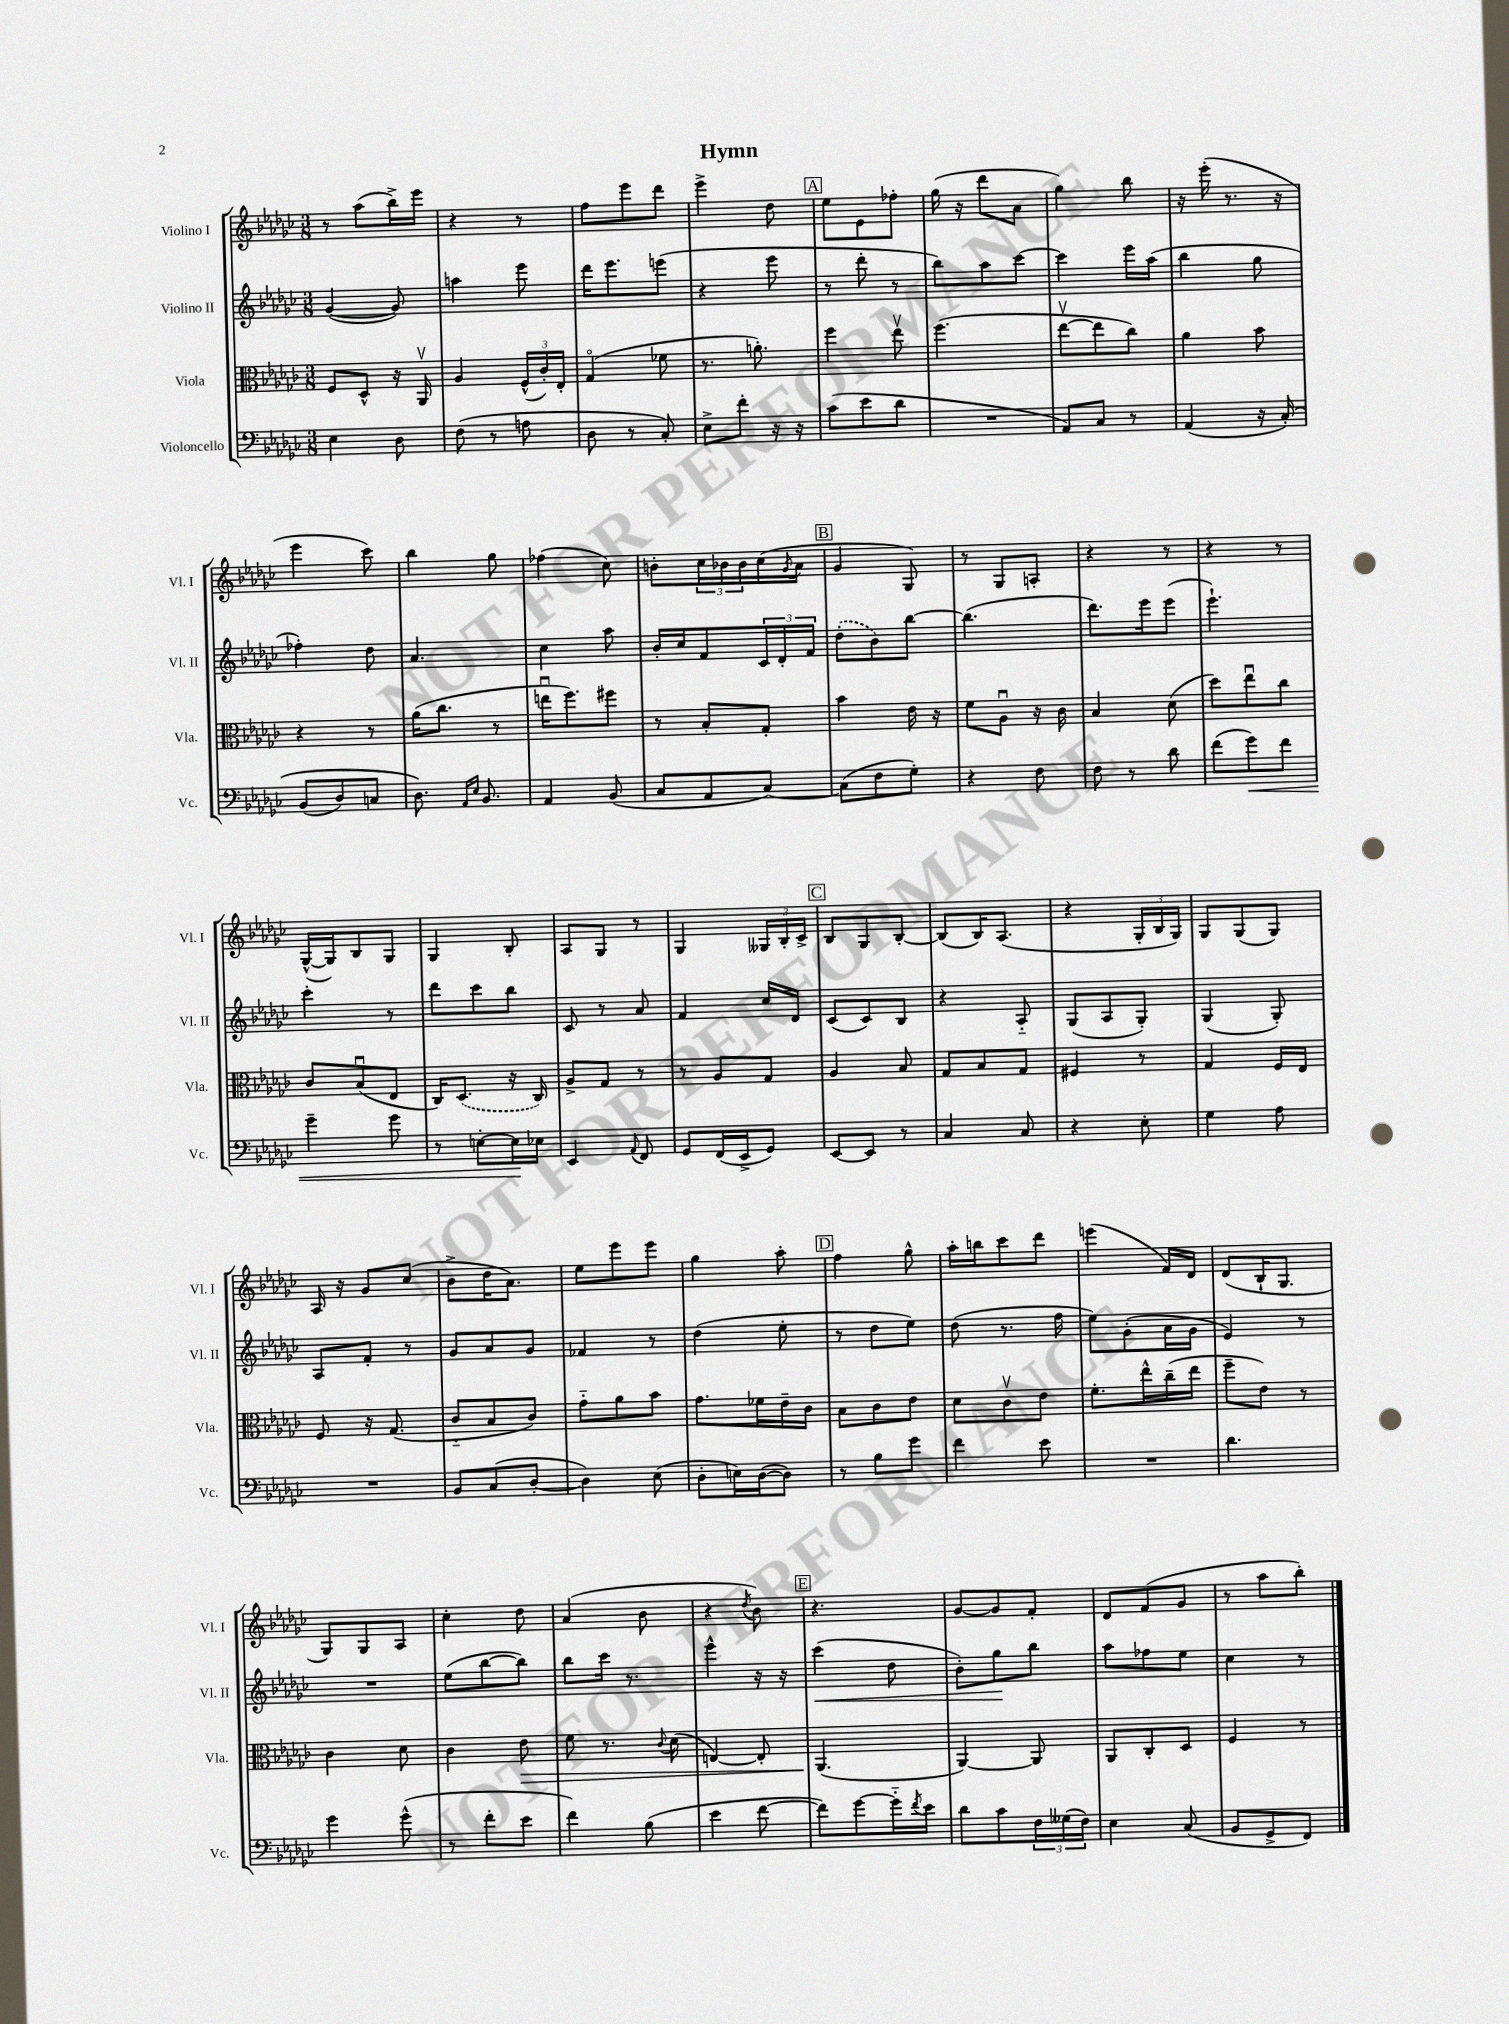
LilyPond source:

\header { title = "Hymn" }
<<
\new StaffGroup <<
\new Staff = "s0" \with { instrumentName = "Violino I" shortInstrumentName = "Vl. I" } {
    \clef treble \key ges \major \numericTimeSignature \time 3/8
    r8 aes''8( bes''16->) ees'''16 |
    r4 r8 |
    f''8 ees'''8 des'''8 |
    ees'''4-> des''8 |
    \mark \markup { \box "A" } ees''8 ees'8 fes''8-. |
    ges''16( r16 des'''8 aes'8 |
    ges''4) bes''8 |
    r16 ees'''16-.( r8. r16 |
    ees'''4 ces'''8) |
    bes''4 ges''8 |
    fes''4( ces''8) |
    b'8-. \tuplet 3/2 { ces''16 bes'16 bes'16 } ces''16( \acciaccatura { ges'8 } aes'16 |
    \mark \markup { \box "B" } ges'4 ges8) |
    r8 ges8 a8-. |
    r4 r8 |
    r4 r8 |
    ges16~-^( ges16) bes8 ges8 |
    ges4 bes8-. |
    aes8 ges8 r8 |
    ges4 \tuplet 3/2 { geses16 bes16-. ces'16-> } |
    \mark \markup { \box "C" } bes8 ges8 bes8~-. |
    bes8( bes16) aes8.( |
    r4 \tuplet 3/2 { ges16-. bes16 ges16) } |
    ges8 ges8( ges8) |
    aes16 r16 ges'8 ces''8( |
    bes'8-> des''16 aes'8.) |
    ees''8 ees'''8 ees'''8 |
    ges''4 aes''8-. |
    \mark \markup { \box "D" } f''4 ges''8-^ |
    aes''16-. b''16 ces'''8 des'''8 |
    e'''4( f'16) des'16 |
    des'8( bes16-! ges8. |
    ges8) ges8 aes8 |
    ces''4-. des''8 |
    aes'4( bes'8 |
    r4 \acciaccatura { des''8 } bes'8) |
    \mark \markup { \box "E" } r4. |
    ges'8~ ges'8 f'8-. |
    des'8 f'8( ges'8 |
    r8 aes''8 bes''8-.) \bar "|." |
}
\new Staff = "s1" \with { instrumentName = "Violino II" shortInstrumentName = "Vl. II" } {
    \clef treble \key ges \major \numericTimeSignature \time 3/8
    ges'4~( ges'8) |
    a''4 ees'''8 |
    des'''16 ees'''8. e'''8( |
    r4 ees'''8 |
    \mark \markup { \box "A" } r8 des'''8-. r8 |
    bes''8) aes''8 ces'''8~ |
    ces'''4 ees'''16 aes''16( |
    bes''4 ges''8 |
    fes''4-.) des''8 |
    aes'4. |
    ces''4 aes''8 |
    bes'16-. ces''16 f'8 \tuplet 3/2 { ces'16 des'16-. f'16 } |
    \mark \markup { \box "B" } \once \slurDashed des''8-.( bes'8) bes''8~ |
    bes''4.( |
    des'''8.) ees'''16 ees'''8( |
    ees'''4.-!) |
    ces'''4-. r8 |
    des'''8 ces'''8 bes''8 |
    ces'8 r8 aes'8 |
    f'4 ces''16 des'16 |
    \mark \markup { \box "C" } ces'8( ces'8) bes8 |
    r4 aes8-_ |
    ges8( aes8 ges8-.) |
    ges4( ges8-.) |
    aes8 f'8-. r8 |
    ges'8 aes'8 ges'8 |
    fes'4 r8 |
    des''4( ees''8-. |
    \mark \markup { \box "D" } r8 des''8 ees''8) |
    des''8( r8. f''16 |
    ees''8) ges'8-.( aes'16 ges'16 |
    ees'4) r8 |
    R4. |
    ees''8( bes''8~ bes''8) |
    bes''8 ces'''16 r8. |
    ees'''4-^ r16 r16 |
    \mark \markup { \box "E" } ces'''4\<( des''8 |
    bes'8-.) ges''8\! bes''8 |
    aes''8 fes''8 ees''8 |
    ces''4 r8 \bar "|." |
}
\new Staff = "s2" \with { instrumentName = "Viola" shortInstrumentName = "Vla." } {
    \clef alto \key ges \major \numericTimeSignature \time 3/8
    f8 des8-^ r16 aes,16\upbow |
    aes4 \tuplet 3/2 { f16-^( ces'16-.) ees16-. } |
    ges4\flageolet( fes'8 |
    r8. a'8.-.) |
    \mark \markup { \box "A" } f''4 ees''8\upbow |
    f''4.( |
    ees''8~\upbow ees''8 ces''8) |
    aes'4 bes'8 |
    r4 r8 |
    aes'16( ces''8. r8 |
    e''16\downbow f''8.) fis''8 |
    r8 bes8-. ges8-. |
    \mark \markup { \box "B" } bes'4 ees'16 r16 |
    f'8 aes8\downbow r16 ces'16 |
    bes4 des'8( |
    des''8) ees''8\downbow ces''8 |
    ces'8 bes8\downbow( ees8 |
    ces16) \once \slurDashed des8.( r16 ces16) |
    aes8-> ges8 r8 |
    r8 aes8 ges8 |
    \mark \markup { \box "C" } aes4 bes8 |
    ges8 bes8 ges8 |
    fis4 r8 |
    ges4 f16 ees16 |
    f8 r16 ges8.( |
    ces'8-_ bes8 ces'8) |
    ges'8-_ aes'8 bes'8 |
    ges'8. fes'16 ees'16-- ces'16 |
    \mark \markup { \box "D" } bes8 ces'8 ees'8 |
    des'8 ces'8\upbow ees'8 |
    f'8.-. ees''16-^ ces''16--( ees''16 |
    f''8-- ees'8) r8 |
    ces'4 des'8 |
    ces'4 ees'8\> |
    f'8 r8. \appoggiatura { ces'8 } des'16( |
    e4~) e8-. |
    \mark \markup { \box "E" } aes,4.\!( |
    aes,4~) aes,8 |
    aes,8 ces8-. des8 |
    f4 r8 \bar "|." |
}
\new Staff = "s3" \with { instrumentName = "Violoncello" shortInstrumentName = "Vc." } {
    \clef bass \key ges \major \numericTimeSignature \time 3/8
    ees4 des8 |
    f8( r8 a8 |
    des8 r8 ces8-.) |
    ees8-> f'8-. r16 r16 |
    \mark \markup { \box "A" } ces'8( ees'8 des'8 |
    R4. |
    aes,8) ces8 r8 |
    aes,4( r16 ces16-.)\( |
    bes,8( des8) c8 |
    des8.\) \grace { aes,16 ees16 } bes,8. |
    aes,4 bes,8( |
    ces8 aes,8 ces8~) |
    \mark \markup { \box "B" } ces8( f8 ges8-.) |
    r4 f8 |
    f8 r8 des'8 |
    f'8( ges'8\<) f'8 |
    ges'4-- ges'8 |
    r8 e8~-. e16\! ees16 |
    ees,4 \appoggiatura { aes,8 } f,8 |
    ges,8 f,16( ees,16-> ges,8) |
    \mark \markup { \box "C" } ees,8~ ees,8 r8 |
    ces4 ces8 |
    r4 ees8-. |
    ges4 aes8 |
    R4. |
    bes,8 ces8( des8~-. |
    des4) ees8( |
    des8-. e16) des16~( des8) |
    \mark \markup { \box "D" } r8 bes8 ges'8 |
    f'4 ees'8 |
    R4. |
    des'4. |
    ges'4 ges'8-^( |
    r8 f'8-. ees'8 |
    f'4) bes8( |
    ees'4 f'8~ |
    \mark \markup { \box "E" } f'8) ges'8~ ges'16-_ \acciaccatura { f'8 } ees'16 |
    des'8 ces'8 \tuplet 3/2 { f16 geses16( f16) } |
    ees4 ces8( |
    bes,8 ges,8-> f,8) \bar "|." |
}
>>
>>
\layout { \context { \Score \remove "Bar_number_engraver" } }
